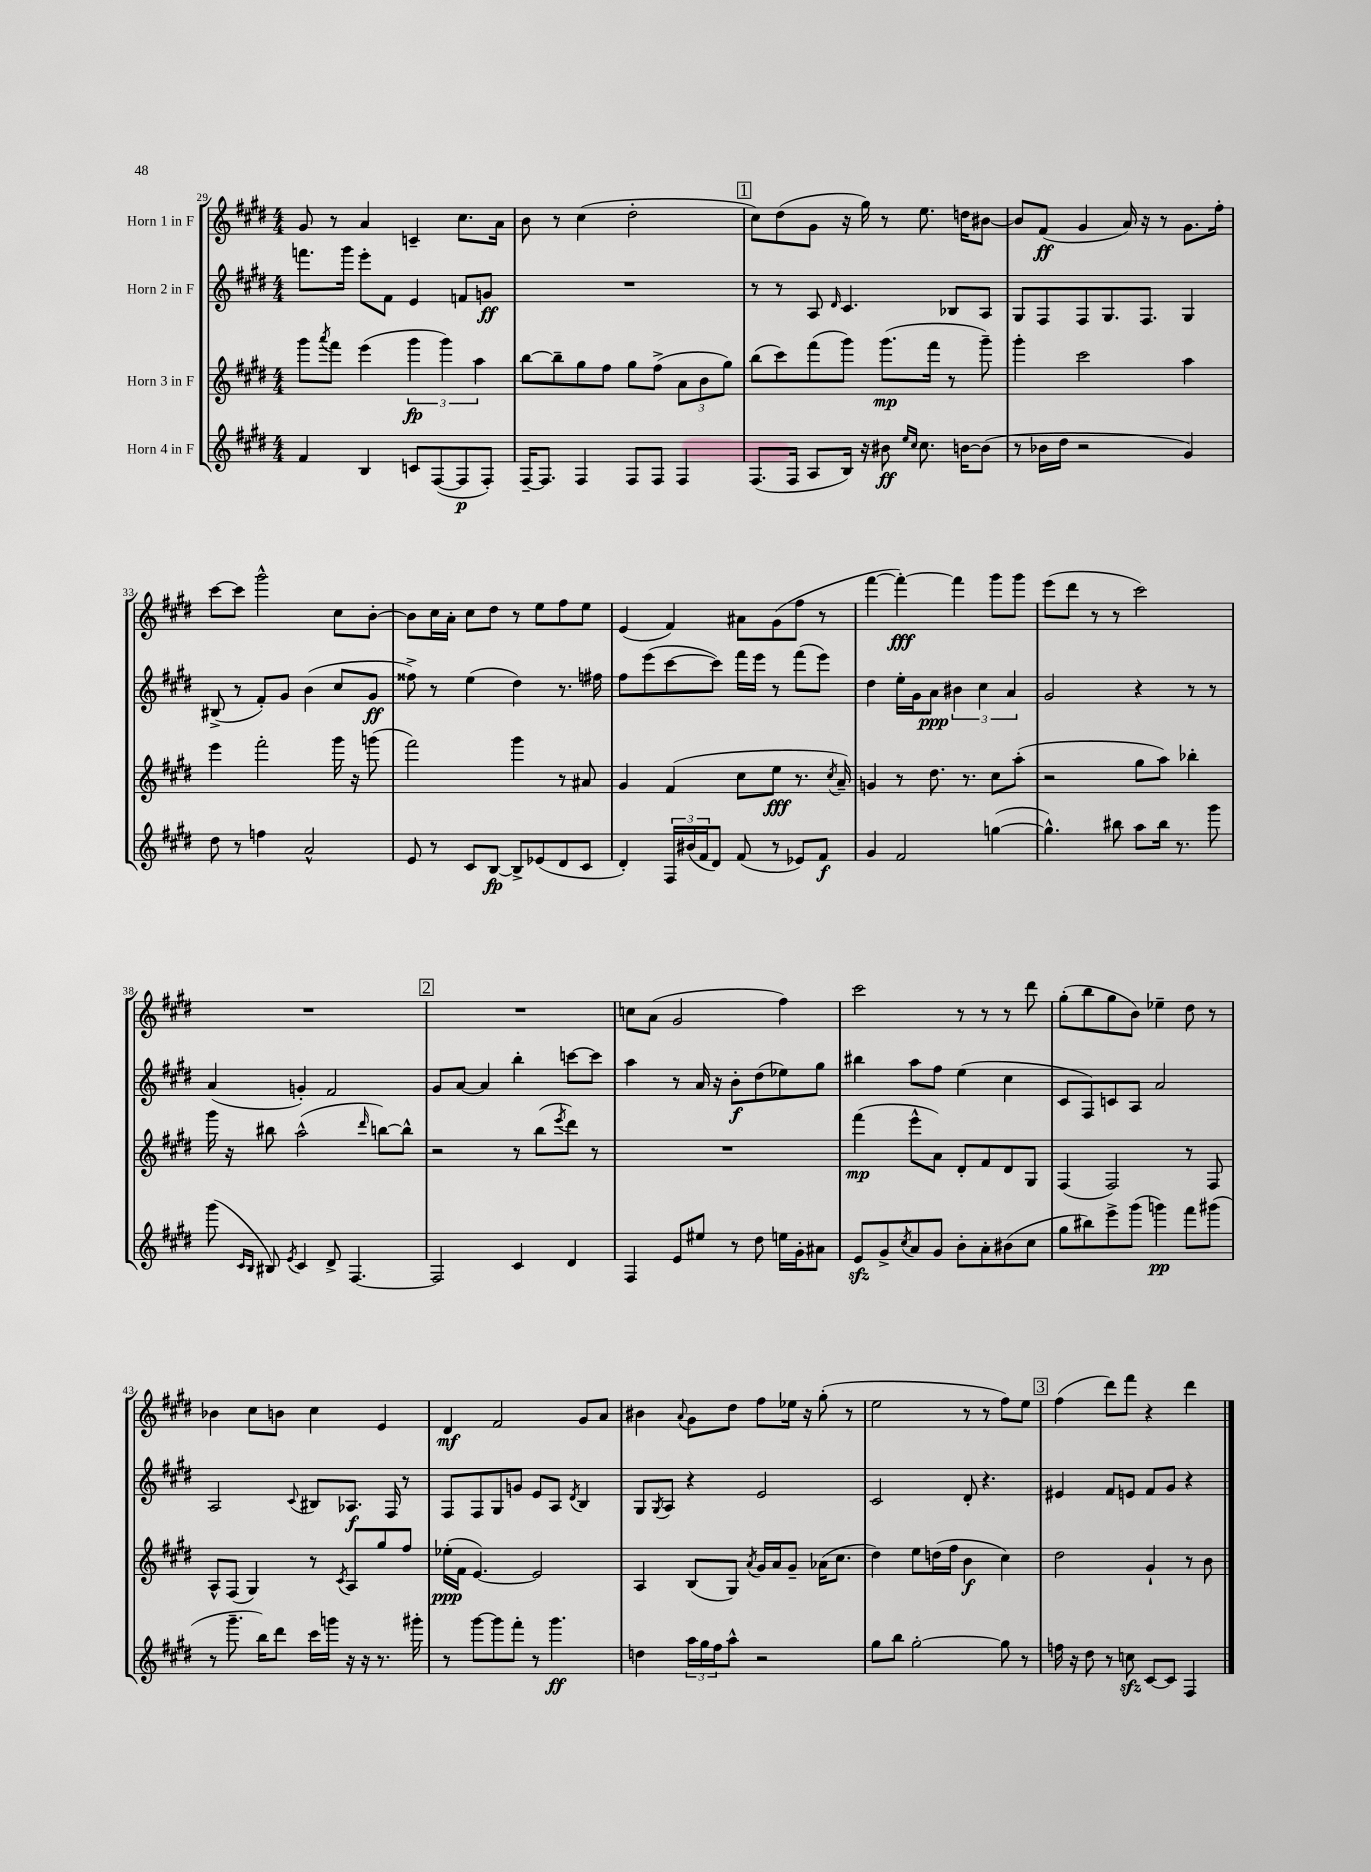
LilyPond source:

<<
\new StaffGroup <<
\new Staff = "s0" \with { instrumentName = "Horn 1 in F" } {
    \clef treble \key e \major \numericTimeSignature \time 4/4
    gis'8 r8 a'4 c'4-- cis''8. a'16 |
    b'8 r8 cis''4( dis''2-. |
    \mark \markup { \box "1" } cis''8) dis''8( gis'8 r16 gis''16) r8 e''8. d''16 bis'8~ |
    bis'8 fis'8\ff( gis'4 a'16) r16 r8 gis'8. fis''16-. |
    cis'''8~ cis'''8 gis'''2-^ cis''8 b'8~-. |
    b'8 cis''16 a'16-. cis''8 dis''8 r8 e''8 fis''8 e''8 |
    e'4( fis'4) ais'8 gis'8( fis''8 r8 |
    fis'''4~ fis'''4~-.\fff) fis'''4 gis'''8 gis'''8 |
    e'''8( dis'''8 r8 r8 cis'''2) |
    R1 |
    \mark \markup { \box "2" } R1 |
    c''8 a'8( gis'2 fis''4) |
    cis'''2 r8 r8 r8 dis'''8 |
    gis''8-.( b''8 gis''8 b'8) ees''4-- dis''8 r8 |
    bes'4 cis''8 b'8 cis''4 e'4 |
    dis'4\mf fis'2 gis'8 a'8 |
    bis'4 \appoggiatura { a'8 } gis'8 dis''8 fis''8 ees''16 r16 gis''8-.( r8 |
    e''2 r8 r8 fis''8) e''8 |
    \mark \markup { \box "3" } fis''4( dis'''8) fis'''8 r4 dis'''4 \bar "|." |
}
\new Staff = "s1" \with { instrumentName = "Horn 2 in F" } {
    \clef treble \key e \major \numericTimeSignature \time 4/4
    f'''8. gis'''16 e'''8-. fis'8 e'4 f'8 g'8\ff |
    R1 |
    \mark \markup { \box "1" } r8 r8 a8 \grace { dis'16 } cis'4. bes8 a8 |
    gis8 fis8 fis8 gis8. fis8. gis4 |
    bis8->( r8 fis'8-.) gis'8 b'4( cis''8 gis'8\ff |
    fisis''8->) r8 e''4( dis''4) r8. fis''16 |
    fis''8 e'''8( cis'''8~ cis'''8) fis'''16 e'''16 r8 fis'''8( e'''8) |
    dis''4 e''16-. gis'16 a'8\ppp \tuplet 3/2 { bis'4 cis''4 a'4 } |
    gis'2 r4 r8 r8 |
    a'4( g'4-.) fis'2 |
    \mark \markup { \box "2" } gis'8 a'8~ a'4 b''4-. c'''8~ c'''8 |
    a''4 r8 a'16 r16 b'8-.\f dis''8( ees''8) gis''8 |
    bis''4 a''8 fis''8 e''4( cis''4 |
    cis'8 fis8) c'8 a8 a'2 |
    a2 \appoggiatura { cis'8 } bis8 aes8.\f fis16 r8 |
    fis8 fis8 gis8 g'8 e'8 a8 \acciaccatura { dis'8 } b4 |
    gis8 \acciaccatura { gis8 } a8 r4 e'2 |
    cis'2 dis'8-. r4. |
    \mark \markup { \box "3" } eis'4 fis'8 e'8 fis'8 gis'8 r4 \bar "|." |
}
\new Staff = "s2" \with { instrumentName = "Horn 3 in F" } {
    \clef treble \key e \major \numericTimeSignature \time 4/4
    gis'''8 \acciaccatura { a'''8 } fis'''8 e'''4( \tuplet 3/2 { gis'''4\fp gis'''4) a''4 } |
    b''8~ b''8-- gis''8 fis''8 gis''8 fis''8->( \tuplet 3/2 { a'8 b'8 gis''8) } |
    \mark \markup { \box "1" } b''8( cis'''8) fis'''8( gis'''8) gis'''8.\mp( fis'''16 r8 gis'''8--) |
    gis'''4-. cis'''2 a''4 |
    e'''4 fis'''2-. gis'''16 r16 g'''8( |
    fis'''2) gis'''4 r8 ais'8 |
    gis'4 fis'4( cis''8 e''8\fff r8. \acciaccatura { cis''8 } a'16--) |
    g'4 r8 dis''8. r8. cis''8 a''8-.( |
    r2 gis''8 a''8) bes''4-. |
    gis'''16 r16 bis''8 a''2-^( \grace { dis'''16 } b''8~) b''8-^ |
    \mark \markup { \box "2" } r2 r8 b''8( \acciaccatura { e'''8 } dis'''8) r8 |
    R1 |
    fis'''4\mp( e'''8-^ a'8) dis'8-. fis'8 dis'8 gis8 |
    fis4( fis2) r8 fis8 |
    a8-^ fis8( gis4) r8 \acciaccatura { cis'8 } a8 gis''8 fis''8 |
    ees''16-.\ppp( fis'16 e'4.~) e'2 |
    a4 b8( gis8) \acciaccatura { a'8 } gis'16 a'16 gis'8-- aes'16( cis''8. |
    dis''4) e''8 d''16( fis''16 b'4\f cis''4) |
    \mark \markup { \box "3" } dis''2 gis'4-! r8 b'8 \bar "|." |
}
\new Staff = "s3" \with { instrumentName = "Horn 4 in F" } {
    \clef treble \key e \major \numericTimeSignature \time 4/4
    fis'4 b4 c'8 fis8~( fis8\p fis8-.) |
    fis16~-- fis8. fis4 fis8 fis8 fis4 |
    \mark \markup { \box "1" } fis8.( fis16 a8 b16) r16 bis'8\ff \grace { e''16 cis''16 } cis''8. b'16~ b'8( |
    r8 bes'16 dis''16 r2 gis'4) |
    dis''8 r8 f''4 a'2-^ |
    e'8 r8 cis'8 b8~\fp b8-> ees'8( dis'8 cis'8 |
    dis'4-.) \tuplet 3/2 { fis16 bis'16( fis'16 } dis'8) fis'8( r8 ees'8) fis'8\f |
    gis'4 fis'2 g''4~( |
    g''4.-^) bis''8 a''8 bis''16 r8. gis'''8 |
    gis'''8( \grace { cis'16 b16 } bis8) \acciaccatura { e'8 } cis'4 dis'8-> fis4.~ |
    \mark \markup { \box "2" } fis2 cis'4 dis'4 |
    fis4 e'8 eis''8 r8 dis''8 e''16 gis'16-. ais'8 |
    e'8\sfz gis'8-> \acciaccatura { cis''8 } a'8 gis'8 b'8-. a'8-. bis'8( cis''8 |
    gis''8 bis''8) e'''8-> gis'''8( g'''4\pp) fis'''8 gis'''8( |
    r8 gis'''8.-- b''16) dis'''8 cis'''16 g'''16 r16 r16 r8. gis'''16-. |
    r8 gis'''8~ gis'''8 fis'''8-. r8 gis'''4.\ff |
    d''4 \tuplet 3/2 { a''16 gis''16 fis''16 } a''8-^ r2 |
    gis''8 b''8 gis''2~-. gis''8 r8 |
    \mark \markup { \box "3" } f''16 r16 dis''8 r8 c''8\sfz cis'8~ cis'8 fis4 \bar "|." |
}
>>
>>
\layout { \context { \Score currentBarNumber = #29 } }
